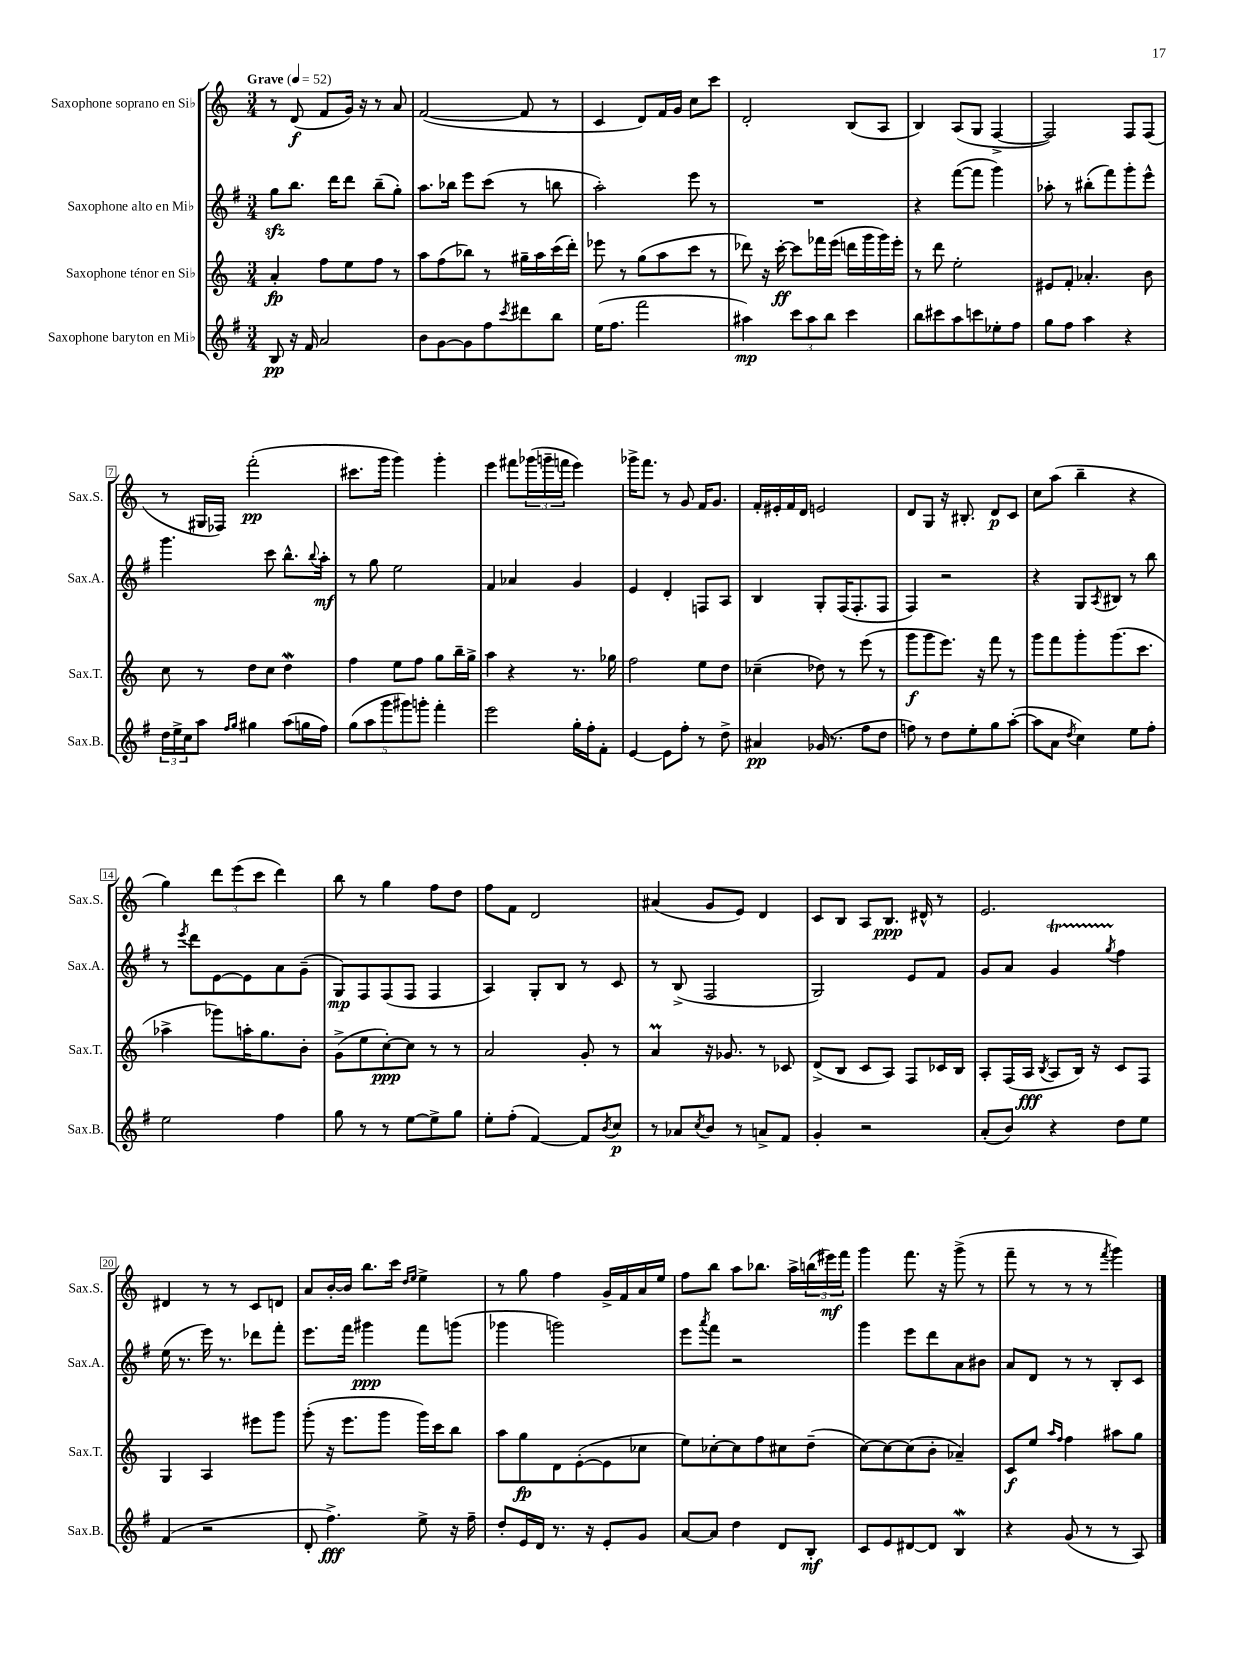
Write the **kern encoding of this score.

**kern	**kern	**kern	**kern
*staff4	*staff3	*staff2	*staff1
*clefG2	*clefG2	*clefG2	*clefG2
*k[f#]	*k[]	*k[f#]	*k[]
*M3/4	*M3/4	*M3/4	*M3/4
*MM52	*MM52	*MM52	*MM52
8B	4a'	8gg	8r
16r	.	8.bb	(8d
16f#	.	.	.
2a	8ff	.	8f
.	.	16ddd	.
.	8ee	8ddd	16g)
.	.	.	16r
.	8ff	(8bb~	8r
.	8r	8gg')	8a
=	=	=	=
8b	8aa	8.aa	([2f
[8g	(8ff	.	.
.	.	16bb-	.
8g]	8bb-)	8eee	.
8ff#	8r	(8ccc	.
8qccc	.	.	.
8ddd#	16gg#~	8r	8f]
.	16aa	.	.
8bb	(16ccc	8bb	8r
.	16ddd')	.	.
=	=	=	=
(16ee	8eee-	2aa')	4c
8.ff#	.	.	.
.	8r	.	.
2fff#	(8gg	.	8d)
.	8aa	.	16f
.	.	.	16g
.	8ccc	8eee	8cc
.	8r	8r	8ccc
=	=	=	=
4aa#)	8ddd-)	2.r	2d'
.	16r	.	.
.	[16ccc'	.	.
12ccc	8ccc]	.	.
12aa#	.	.	.
.	16fff-	.	.
12bb	.	.	.
.	(16eee	.	.
4ccc	16ddd	.	(8B
.	16ggg	.	.
.	16ggg)	.	8A
.	16eee'	.	.
=	=	=	=
8bb	8r	4r	4B)
8ccc#	8ddd	.	.
8aa	2ee'	([8fff#	(8A
8ccc	.	8fff#]	8G
8ee-'	.	4ggg)	[4F^
8ff#	.	.	.
=	=	=	=
8gg	8e#	8aa-'	2F])
8ff#	8f'	8r	.
4aa	4.a-'	(8bb#'	.
.	.	8fff#)	.
4r	.	8ggg'	8F
.	8b	8eee^^	(8F
=	=	=	=
24dd	8cc	4.ggg	8r
24ee^	.	.	.
24cc	.	.	.
8aa	8r	.	16G#
.	.	.	16F-)
16qqff#	.	.	.
16qqgg	.	.	.
4gg#	8dd	.	(2fff'
.	8cc	8ccc	.
(8aa	4dd	8.bb^^	.
16gg	.	.	.
.	.	8qqbb	.
16ff#)	.	16aa'	.
=	=	=	=
(10gg	4ff	8r	8.ccc#
10aa	.	.	.
.	.	8gg	.
.	.	.	16ggg
10ggg	.	.	.
.	8ee	2ee	4ggg)
10ggg#)	.	.	.
.	8ff	.	.
10ggg'	.	.	.
4fff#'	8gg	.	4ggg'
.	16bb~	.	.
.	16gg^	.	.
=	=	=	=
2eee	4aa	4f#	4eee
.	4r	4a-	8fff#
.	.	.	(24ggg-
.	.	.	24ggg~
.	.	.	24fff
16gg'	8.r	4g	4eee)
16ff#'	.	.	.
8f#'	.	.	.
.	16gg-	.	.
=	=	=	=
[4e	2ff	4e	16ggg-^
.	.	.	8.fff
8e]	.	4d'	8r
8ff#'	.	.	8g
8r	8ee	8F	16f
.	.	.	8.g
8dd^	8dd	8A	.
=	=	=	=
4a#	(4cc-~	4B	16f'
.	.	.	16e#'
.	.	.	16f
.	.	.	16d
(16g-	8dd-)	8G'	2e
8.r	.	.	.
.	8r	(16F#	.
.	.	8.F#'	.
8ff#	(8eee	.	.
8dd	8r	8F#	.
=	=	=	=
8ff)	8ggg	4F#)	8d
8r	8ggg	.	8G
8dd	8.eee)	2r	16r
.	.	.	8.B#'
8ee'	.	.	.
.	16r	.	.
8gg	8fff	.	8d
([8aa'	8r	.	8c
=	=	=	=
8aa]	8ggg	4r	8cc
8a	8fff	.	(8aa
8qdd	.	.	.
4cc)	8ggg'	8G	4bb~
.	.	8qA	.
.	(8.ggg	8B#	.
8ee	.	8r	4r
.	8.ccc	.	.
8ff#'	.	8bb	.
=	=	=	=
2ee	4aa-^	8r	4gg)
.	.	8qeee	.
.	.	8ddd	.
.	8ggg-)	[8e	12ddd
.	.	.	(12eee
.	16aa'	8e]	.
.	.	.	12ccc
.	8.gg	.	.
4ff#	.	8a	4ddd)
.	8b'	(8g~	.
=	=	=	=
8gg	(8g^	8G)	8bb
8r	8ee	8F#	8r
8r	[8cc')	(8F#	4gg
[8ee	8cc]	8F#	.
8ee^]	8r	4F#	8ff
8gg	8r	.	8dd
=	=	=	=
8ee'	2a	4A)	8ff
(8ff#'	.	.	8f
[4f#)	.	8G'	2d
.	.	8B	.
8f#]	8g'	8r	.
8qb	.	.	.
8cc	8r	8c	.
=	=	=	=
8r	4a	8r	(4a#
8a-	.	(8B^	.
8qcc	.	.	.
8b	16r	2F#	8g
.	8.g-	.	.
8r	.	.	8e)
8a^	8r	.	4d
8f#	8c-	.	.
=	=	=	=
4g'	(8d^	2G)	8c
.	8B	.	8B
2r	8c	.	8A
.	8A)	.	8.B
.	8F	8e	.
.	.	.	16d#^^
.	16c-	8f#	8r
.	16B	.	.
=	=	=	=
(8a'	8A'	8g	2.e
8b)	(16F	8a	.
.	16A	.	.
.	8qB	.	.
4r	8A	4g	.
.	16B)	.	.
.	16r	.	.
.	.	8qgg	.
8dd	8c	4ff#	.
8ee	8F	.	.
=	=	=	=
(4f#	4G	(16ee	4d#
.	.	8.r	.
2r	4A	16eee)	8r
.	.	8.r	.
.	.	.	8r
.	8eee#	8ddd-	8c
.	8ggg	8fff#'	8d
=	=	=	=
8d'	(8ggg'	8.eee	8a
4.ff#^)	16r	.	[16b'
.	8.eee	16fff#	16b]
.	.	4ggg#	8.bb
.	8ggg	.	.
.	.	.	16ccc
.	.	.	16qqdd
.	.	.	16qqee
8ee^	16ggg)	8fff#	4ee^
.	16ccc	.	.
16r	8bb	(8ggg	.
16ff#~	.	.	.
=	=	=	=
8dd'	8aa	4ggg-	8r
16e	8gg	.	8gg
16d	.	.	.
8.r	8d	2ggg)	4ff
.	([8e'	.	.
16r	.	.	.
8e'	8e]	.	16g^
.	.	.	16f
8g	8cc-	.	16a
.	.	.	16ee
=	=	=	=
[8a	8ee)	8eee	8ff
.	.	8qaaa	.
8a]	[8cc-'	8fff#	8bb
4dd	8cc-]	2r	8aa
.	8ff	.	8.bb-
8d	8cc#	.	.
.	.	.	16aa^
8B'	(8dd~	.	(24bb
.	.	.	24eee#)
.	.	.	24fff
=	=	=	=
8c	[8cc)	4ggg	4ggg
8e	8cc_	.	.
[8d#	(8cc]	8eee	8.fff
8d#]	8b'	8ddd	.
.	.	.	16r
4B	4a-~)	8a	(8ggg^
.	.	8b#	8r
=	=	=	=
4r	8c	8a	8fff~
.	8ee	8d	8r
.	16qqaa	.	.
.	16qqff	.	.
(8g	4ff	8r	8r
8r	.	8r	8r
.	.	.	8qfff
8r	8aa#	8B'	4ggg)
8A)	8gg	8c	.
==	==	==	==
*-	*-	*-	*-
